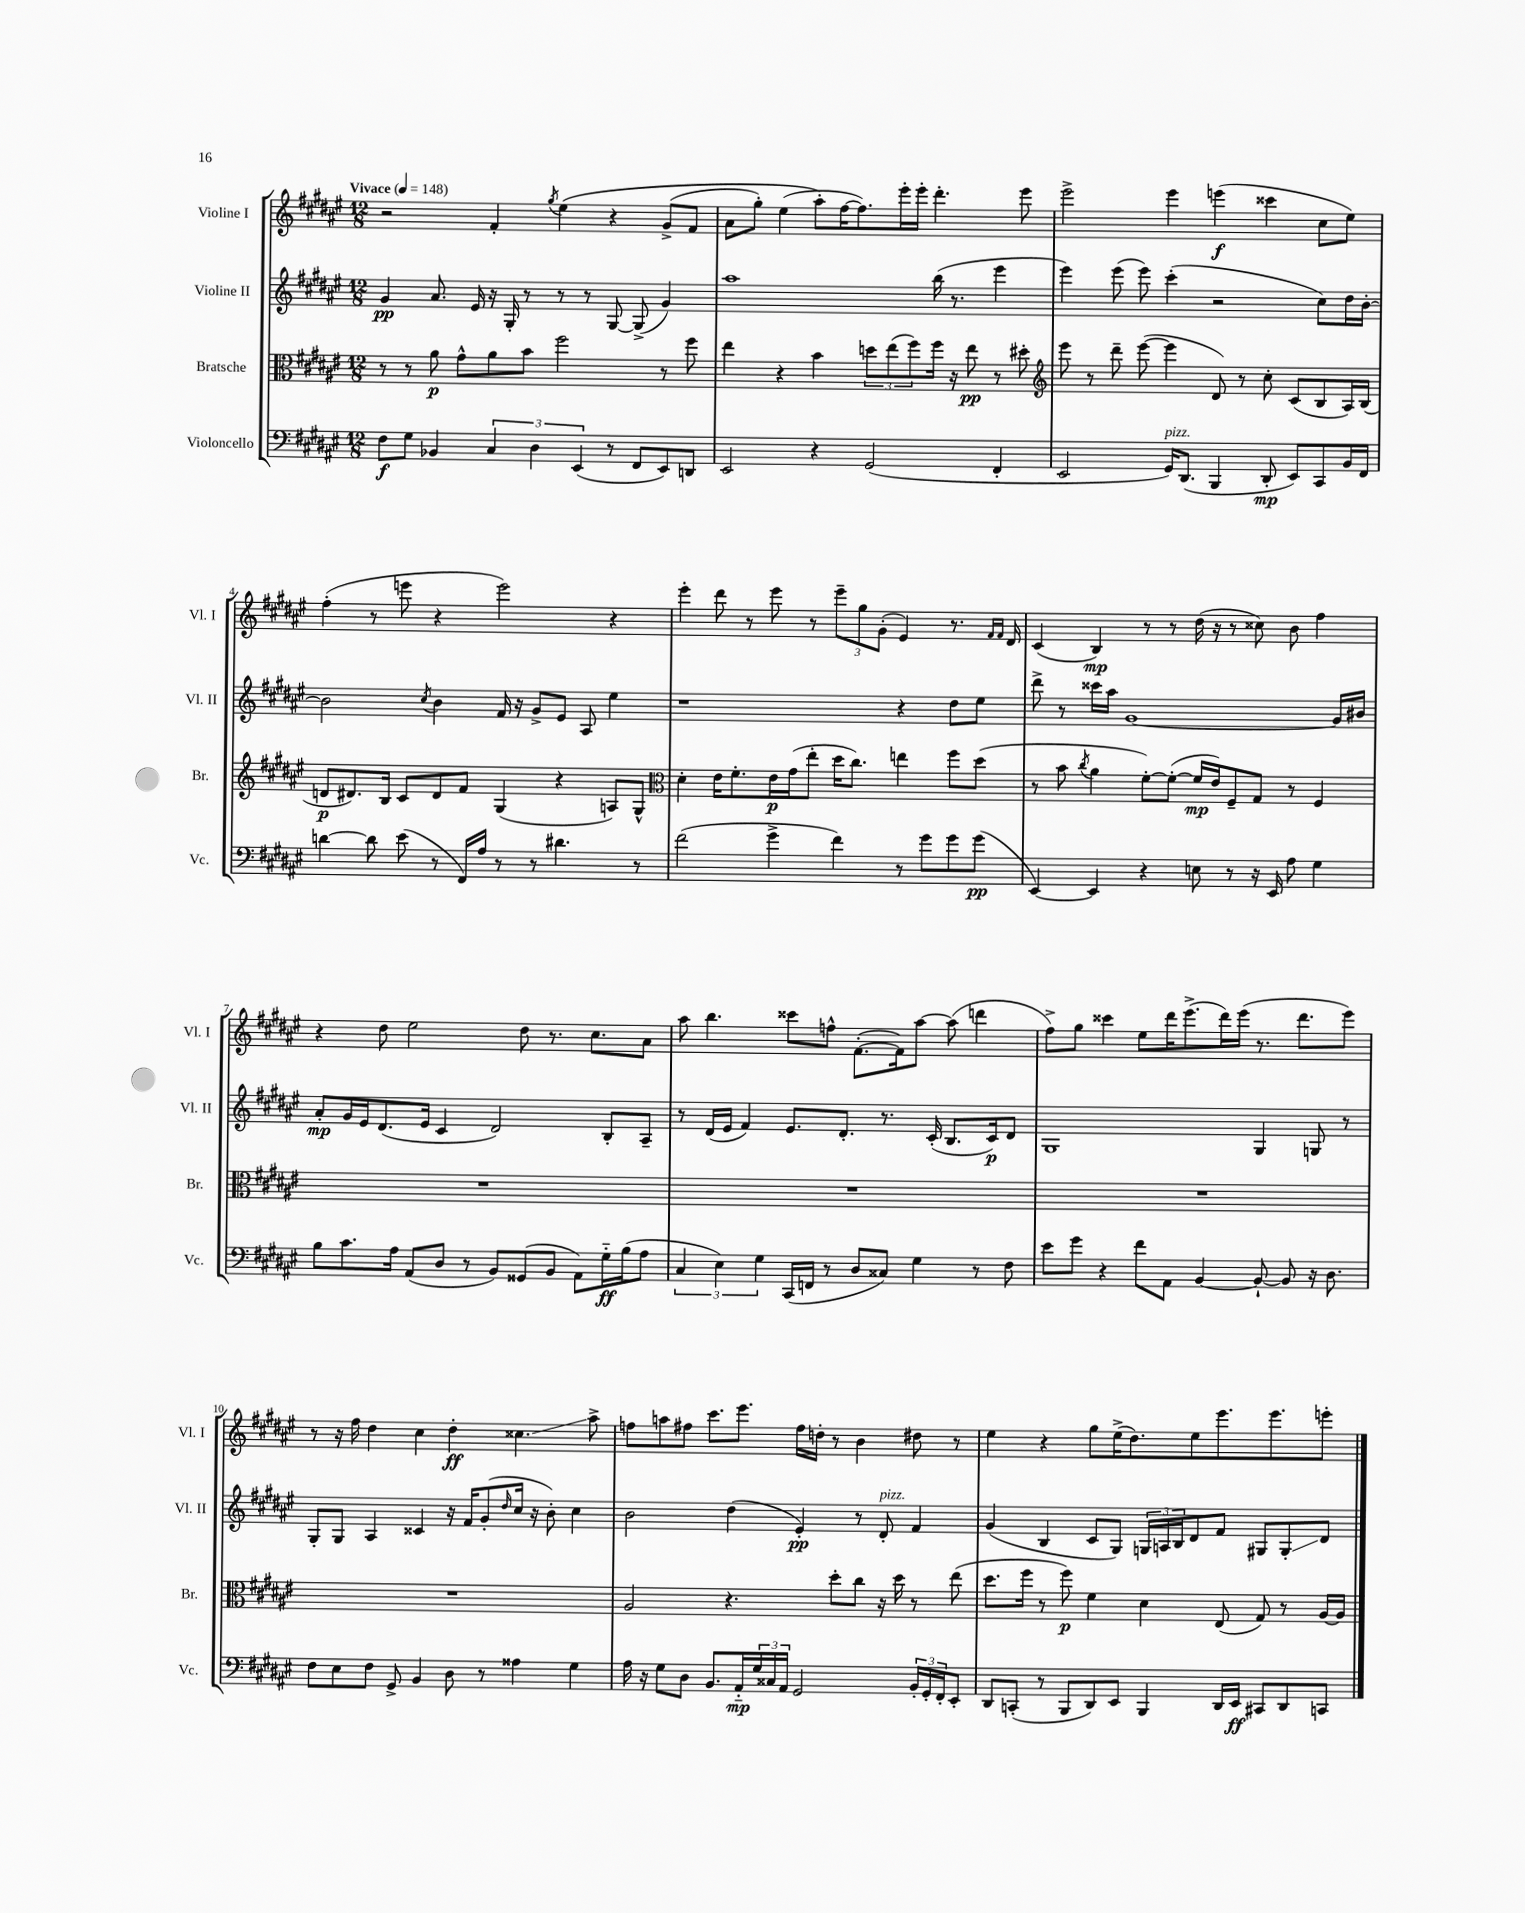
<<
\new StaffGroup <<
\new Staff = "s0" \with { instrumentName = "Violine I" shortInstrumentName = "Vl. I" } {
    \clef treble \key fis \major \numericTimeSignature \time 12/8 \tempo "Vivace" 4 = 148
    r2 fis'4-. \acciaccatura { gis''8 } eis''4\( r4 gis'8->( fis'8 |
    ais'8 gis''8-.) eis''4( ais''8-.\) fis''16~ fis''8.) eis'''16-. eis'''16-. dis'''4.-. eis'''8 |
    eis'''2-> eis'''4 e'''4\f( cisis'''4 cis''8 eis''8) |
    fis''4-.( r8 e'''8 r4 e'''2) r4 |
    eis'''4-. dis'''8 r8 eis'''8 r8 \tuplet 3/2 { eis'''8-- gis''8 gis'8-.( } eis'4) r8. \grace { fis'16 fis'16 } dis'16 |
    cis'4( b4\mp) r8 r8 dis''16( r16 r8 cisis''8) b'8 fis''4 |
    r4 dis''8 eis''2 dis''8 r8. cis''8. ais'8 |
    ais''8 b''4. cisis'''8 f''8-^ fis'8.~-.( fis'16) ais''8~ ais''8( d'''4 |
    fis''8->) gis''8 cisis'''4 eis''8 dis'''16 eis'''8.->( dis'''16) eis'''16( r8. dis'''8. eis'''8) |
    r8 r16 fis''16 dis''4 cis''4 dis''4-.\ff cisis''4.\glissando ais''8-> |
    f''8 a''8 fis''8 cis'''8. eis'''8. fis''16 d''16-. r8 b'4 dis''8 r8 |
    eis''4 r4 gis''8 eis''16->( dis''8.) eis''8 eis'''8. eis'''8. e'''8-. \bar "|." |
}
\new Staff = "s1" \with { instrumentName = "Violine II" shortInstrumentName = "Vl. II" } {
    \clef treble \key fis \major \numericTimeSignature \time 12/8
    gis'4\pp ais'8. eis'16 r16 gis16-. r8 r8 r8 gis8~ gis8->( gis'4) |
    ais''1 b''16( r8. eis'''4 |
    eis'''4) eis'''8( eis'''8) cis'''4-.( r2 cis''8) dis''16 b'16~-. |
    b'2 \acciaccatura { cis''8 } b'4 fis'16 r16 gis'8-> eis'8 ais8 eis''4 |
    r1 r4 dis''8 eis''8 |
    dis'''8-> r8 cisis'''16 ais''16 gis'1~ gis'16 bis'16 |
    ais'8-.\mp gis'16 eis'16 dis'8.( eis'16 cis'4 dis'2) b8-. ais8-- |
    r8 dis'16( eis'16 fis'4) eis'8. dis'8.-. r8. cis'16-.( b8. cis'16\p) dis'8 |
    gis1 gis4 g8 r8 |
    gis8-. gis8 ais4 cisis'4 r16 fis'16 gis'8-.( \grace { dis''16 } cis''16 r16 b'8-.) cis''4 |
    b'2 dis''4( eis'4-.\pp) r8 dis'8-.^\markup { \italic "pizz." } fis'4 |
    gis'4( b4 cis'8 gis8) \tuplet 3/2 { g16 a16 b16 } dis'8 fis'8 gis8 gis8-.\glissando dis'8 \bar "|." |
}
\new Staff = "s2" \with { instrumentName = "Bratsche" shortInstrumentName = "Br." } {
    \clef alto \key fis \major \numericTimeSignature \time 12/8
    r8 r8 ais'8\p gis'8-^ ais'8 b'8 fis''2 r8 fis''8 |
    eis''4 r4 b'4 \tuplet 3/2 { d''8 eis''8( fis''8) } fis''16 r16 eis''8\pp r8 dis''8-. |
    \clef treble eis'''8 r8 dis'''8-- eis'''8~( eis'''4 dis'8) r8 cis''8-. cis'8( b8 ais16) b16( |
    d'8\p dis'8.) b16 cis'8 dis'8 fis'8 gis4( r4 a8) gis8-^ |
    \clef alto dis'4-. eis'16 fis'8.-. eis'16\p gis'16( eis''8-. dis''16 cis''8.) e''4 fis''8 dis''8( |
    r8 b'8 \acciaccatura { cis''8 } ais'4 fis'8~-.) fis'8~-.( fis'16\mp eis'16) fis8-- gis8 r8 fis4 |
    R1. |
    R1. |
    R1. |
    R1. |
    ais2 r4. dis''8-. cis''8 r16 dis''16 r8 eis''8( |
    dis''8. fis''16 r8 fis''8\p) fis'4 dis'4 eis8( gis8) r8 ais16~ ais16 \bar "|." |
}
\new Staff = "s3" \with { instrumentName = "Violoncello" shortInstrumentName = "Vc." } {
    \clef bass \key fis \major \numericTimeSignature \time 12/8
    fis8\f gis8 bes,4 \tuplet 3/2 { cis4 dis4 eis,4( } r8 fis,8 eis,8) d,8 |
    eis,2 r4 gis,2( fis,4-. |
    eis,2 gis,16^\markup { \italic "pizz." }) dis,8.( b,,4 dis,8-.\mp eis,8) cis,8 b,16 fis,16 |
    d'4~ d'8 eis'8( r8 fis,16) ais16 r8 r8 dis'4. r8 |
    fis'2( gis'4-> fis'4) r8 gis'8 gis'8 gis'8\pp( |
    eis,4~) eis,4 r4 e8 r8 r16 eis,16 ais8 gis4 |
    b8 cis'8. ais16 ais,8( dis8 r8 b,8) gisis,8( b,8 ais,8) gis16-_\ff b16( ais8 |
    \tuplet 3/2 { cis4 eis4) gis4 } cis,16( f,16 r8 dis8 cisis8) gis4 r8 fis8 |
    eis'8 gis'8 r4 fis'8 ais,8 b,4~ b,8~-! b,8 r16 dis8. |
    fis8 eis8 fis8 gis,8-> b,4 dis8 r8 aisis4 gis4 |
    ais16 r16 gis8 dis8 b,8. ais,16-_\mp \tuplet 3/2 { gis16 cisis16 ais,16 } gis,2 \tuplet 3/2 { b,16-. gis,16-. fis,16-. } eis,8-. |
    dis,8 c,8-.( r8 b,,8 dis,8) eis,8 b,,4 dis,16 eis,16\ff cis,8 dis,8 c,8 \bar "|." |
}
>>
>>
